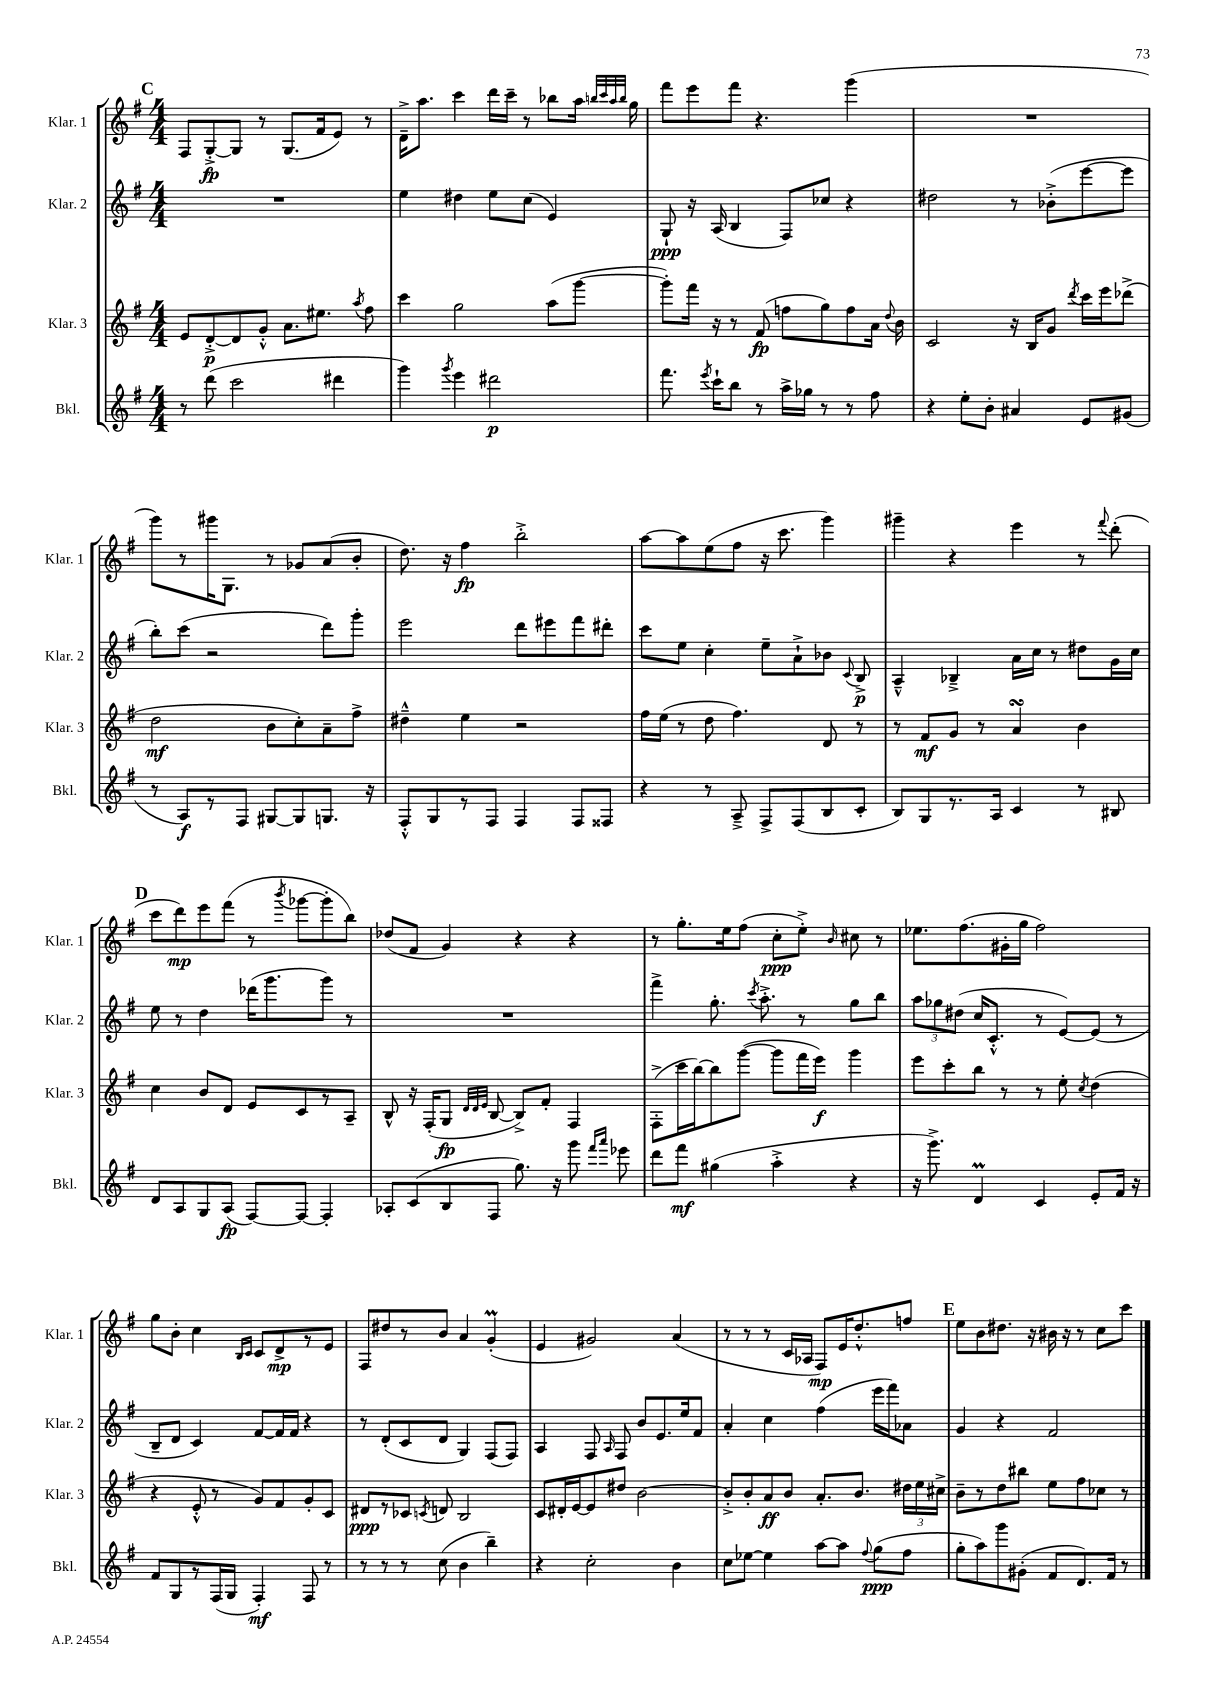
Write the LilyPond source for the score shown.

<<
\new StaffGroup <<
\new Staff = "s0" \with { instrumentName = "Klar. 1" shortInstrumentName = "Klar. 1" } {
    \clef treble \key g \major \numericTimeSignature \time 4/4
    \autoBeamOff \mark \markup { \bold "C" } fis8[ g8~-.->\fp g8] r8 g8.[( fis'16 e'8]) r8 |
    d'16[---> a''8.] c'''4 d'''16[ c'''16]-- r8 bes''8[ a''16] \grace { b''32[ c'''32 a''32 b''32] } g''16 |
    fis'''8[ e'''8 fis'''8] r4. g'''4( |
    R1 |
    g'''8[) r8 gis'''16 g8.] r8 ges'8[ a'8( b'8]-. |
    d''8.) r16 fis''4\fp b''2-.-> |
    a''8[~ a''8 e''8( fis''8] r16 c'''8. g'''4) |
    gis'''4-- r4 e'''4 r8 \appoggiatura { fis'''8 } d'''8-.( |
    \mark \markup { \bold "D" } c'''8[ d'''8\mp) e'''8 fis'''8]( r8 \acciaccatura { b'''8 } ges'''8[~ ges'''8-. b''8]) |
    des''8[( fis'8] g'4) r4 r4 |
    r8 g''8.[-. e''16 fis''8]( c''8[-.\ppp e''8]-.->) \grace { b'16 } cis''8 r8 |
    ees''8.[ fis''8.( gis'16-. g''16] fis''2) |
    g''8[ b'8]-. c''4 \grace { b16[ c'16] } c'8[ d'8->\mp r8 e'8] |
    fis8[ dis''8 r8 b'8] a'4 g'4-.\prall( |
    e'4 gis'2) a'4( |
    r8 r8 r8 c'16[ aes16] fis8[\mp) e'16 d''8.-.-^ f''8] |
    \mark \markup { \bold "E" } e''8[ b'8 dis''8.] r16 bis'16 r16 r8 c''8[ c'''8] \bar "|." |
}
\new Staff = "s1" \with { instrumentName = "Klar. 2" shortInstrumentName = "Klar. 2" } {
    \clef treble \key g \major \numericTimeSignature \time 4/4
    \autoBeamOff \mark \markup { \bold "C" } R1 |
    e''4 dis''4 e''8[ c''8]( e'4) |
    g8-!\ppp r16 a16( b4 fis8[) ces''8] r4 |
    dis''2 r8 bes'8[-.->( e'''8~ e'''8] |
    b''8[-.) c'''8]( r2 d'''8[) g'''8]-. |
    e'''2 d'''8[ eis'''8 fis'''8 dis'''8]-. |
    c'''8[ e''8] c''4-. e''8[-- a'8-!-> bes'8] \appoggiatura { c'8 } b8->\p |
    a4---^ bes4---> a'16[ c''16] r8 dis''8[ g'16 c''16] |
    \mark \markup { \bold "D" } e''8 r8 d''4 des'''16[( g'''8. g'''8]) r8 |
    R1 |
    fis'''4-> g''8.-. \acciaccatura { c'''8 } a''8.-.-> r8 g''8[ b''8] |
    \tuplet 3/2 { a''8[ ges''8 dis''8]( } c''16[ c'8.]-.-^ r8 e'8[~) e'8]( r8 |
    b8[-- d'8] c'4) fis'8[~ fis'16 fis'16] r4 |
    r8 d'8[-.( c'8 d'8] g4) fis8[( fis8]) |
    a4 fis8 \grace { a16 } fis8 b'8[ e'8. e''16 fis'8] |
    a'4-. c''4 fis''4( e'''16[ fis'''16) aes'8] |
    \mark \markup { \bold "E" } g'4 r4 fis'2 \bar "|." |
}
\new Staff = "s2" \with { instrumentName = "Klar. 3" shortInstrumentName = "Klar. 3" } {
    \clef treble \key g \major \numericTimeSignature \time 4/4
    \autoBeamOff \mark \markup { \bold "C" } e'8[ d'8~-.->\p d'8 g'8]-.-^ a'8.[ eis''8.] \acciaccatura { a''8 } fis''8 |
    c'''4 g''2 a''8[( g'''8]~ |
    g'''8[-.) fis'''16] r16 r8 fis'8\fp( f''8[ g''8) f''8 a'16] \appoggiatura { d''8 } b'16 |
    c'2 r16 b16[ g'8] \acciaccatura { d'''8 } c'''16[ e'''16 des'''8]->( |
    d''2\mf b'8[ c''8-.) a'8-- fis''8]-> |
    dis''4---^ e''4 r2 |
    fis''16[ e''16]( r8 d''8 fis''4.) d'8 r8 |
    r8 fis'8[\mf g'8] r8 a'4\turn b'4 |
    \mark \markup { \bold "D" } c''4 b'8[ d'8] e'8[ c'8 r8 a8]-- |
    b8-^ r16 fis16[-.( g8]\fp \grace { d'32[ d'32 e'32] } b8~ b8[->) fis'8]-. fis4 |
    fis8[-.->( c'''16 b''16~) b''8 g'''8]~( g'''8[ fis'''16 e'''16]\f) g'''4 |
    e'''8[ c'''8-. b''8] r8 r8 e''8-. \acciaccatura { c''8 } d''4( |
    r4 e'8-.-^ r8 g'8[) fis'8 g'8-. c'8] |
    dis'8[\ppp r8 ces'8] \acciaccatura { c'8 } d'8 b2 |
    c'8[ dis'16-. e'16~ e'8 dis''8] b'2~ |
    b'8[-.-> b'8-. a'8\ff b'8] a'8.[-. b'8.] \tuplet 3/2 { dis''16[ e''16 cis''16]-> } |
    \mark \markup { \bold "E" } b'8[-- r8 d''8 bis''8] e''8[ fis''8 ces''8] r8 \bar "|." |
}
\new Staff = "s3" \with { instrumentName = "Bkl." shortInstrumentName = "Bkl." } {
    \clef treble \key g \major \numericTimeSignature \time 4/4
    \autoBeamOff \mark \markup { \bold "C" } r8 d'''8( c'''2 dis'''4 |
    g'''4) \acciaccatura { g'''8 } e'''4 dis'''2\p |
    fis'''8. \acciaccatura { e'''8 } c'''16[-! b''8] r8 a''16[-> ges''16] r8 r8 fis''8 |
    r4 e''8[-. b'8]-. ais'4 e'8[ gis'8]( |
    r8 a8[\f) r8 fis8] gis8[~ gis8 g8.] r16 |
    fis8[-.-^ g8 r8 fis8] fis4 fis8[ fisis8] |
    r4 r8 a8---> fis8[-> fis8( b8 c'8]-. |
    b8[) g8 r8. a16] c'4 r8 bis8 |
    \mark \markup { \bold "D" } d'8[ a8 g8 a8]\fp( fis8[~) fis8]~ fis4-. |
    aes8[-. c'8( b8 fis8] g''8.) r16 g'''8 \grace { fis'''16[ a'''16] } ees'''8 |
    d'''8[ fis'''8]\mf gis''4( a''4-.-> r4 |
    r16 g'''8.->) d'4\prall c'4 e'8[-. fis'16] r16 |
    fis'8[ g8 r8 fis16( g16] fis4-.\mf) fis8 r8 |
    r8 r8 r8 c''8( b'4 b''4--) |
    r4 c''2-. b'4 |
    c''8[ ees''8]~ ees''4 a''8[~ a''8] \appoggiatura { fis''8 } g''8[\ppp( fis''8] |
    \mark \markup { \bold "E" } g''8[-. a''8) g'''8 gis'8]-.( fis'8[ d'8.) fis'16] r8 \bar "|." |
}
>>
>>
\layout { \context { \Score \remove "Bar_number_engraver" } }
